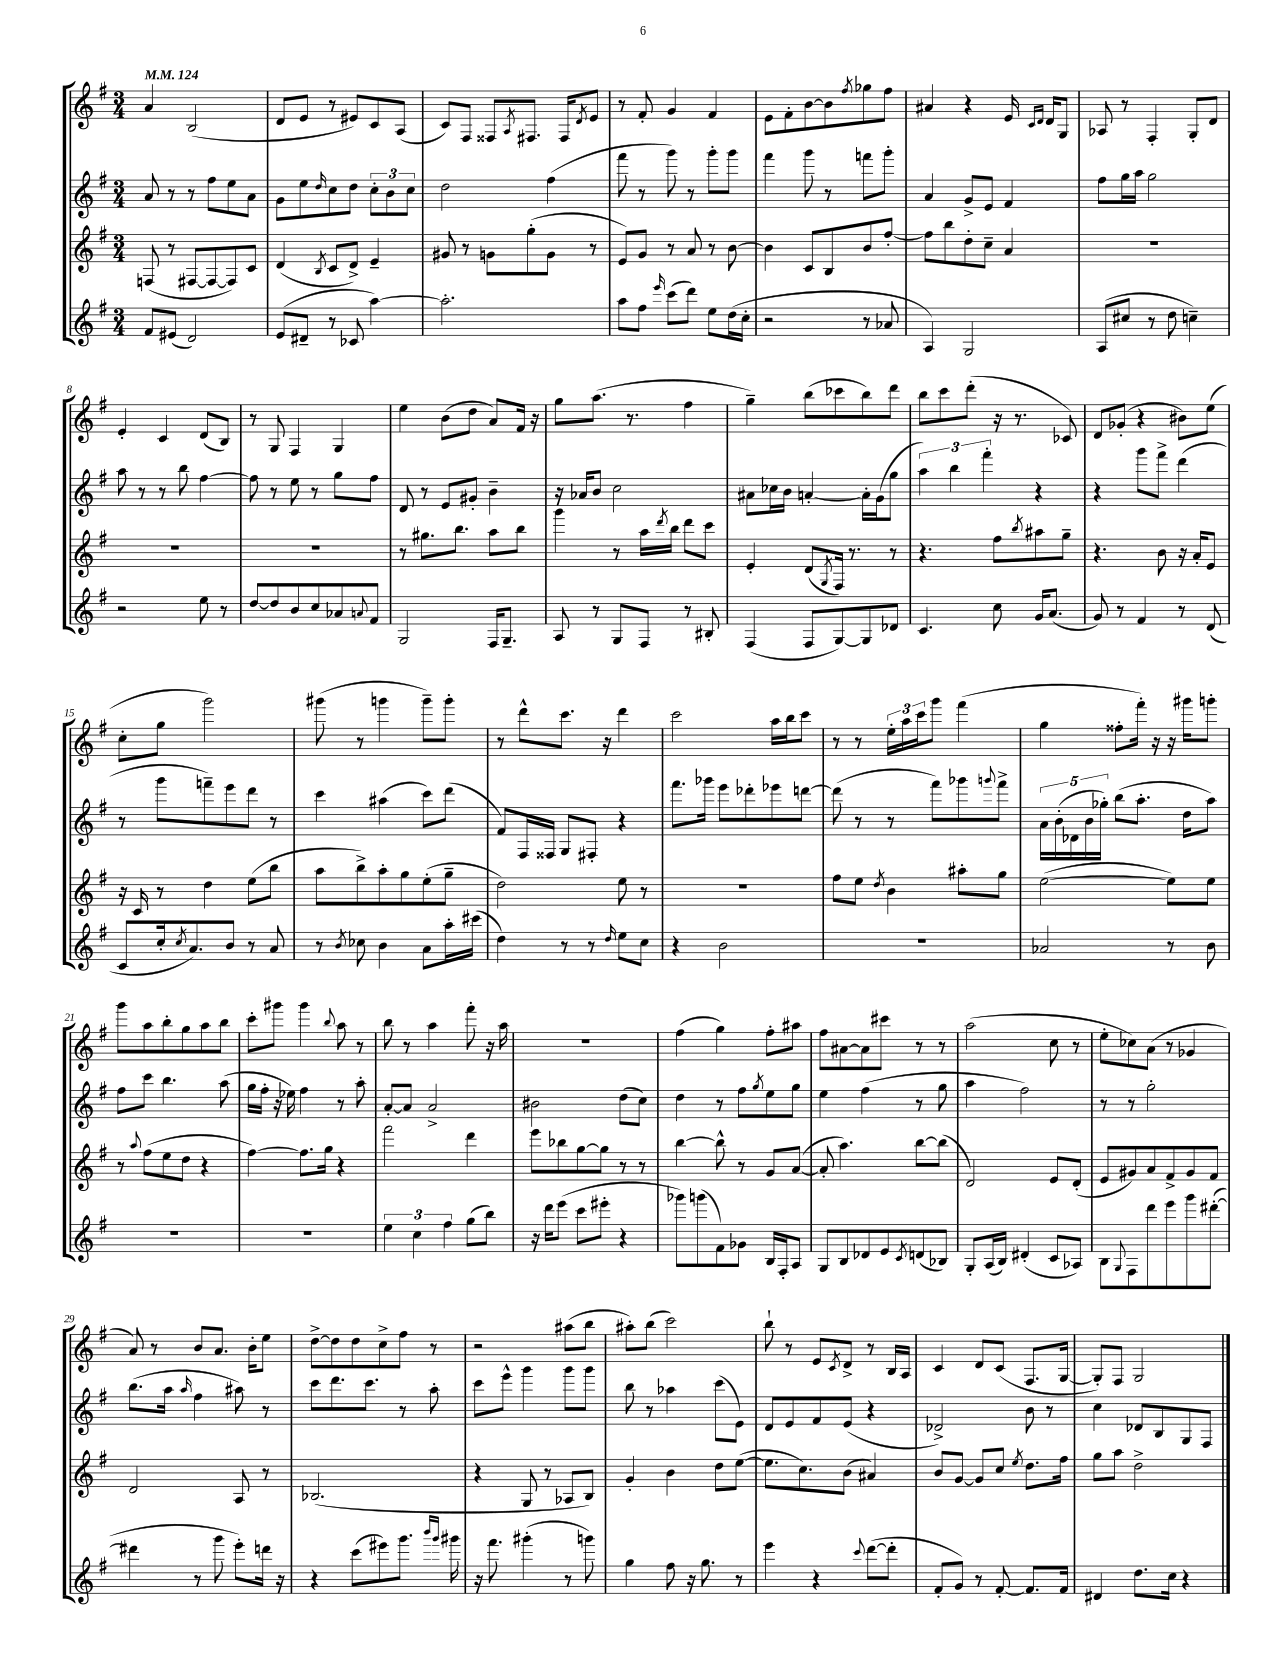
<<
\new StaffGroup <<
\new Staff = "s0" {
    \clef treble \key g \major \numericTimeSignature \time 3/4 \tempo 4 = 124
    a'4 b2( |
    d'8 e'8 r8 eis'8) c'8 a8( |
    c'8) fis8 fisis8 \acciaccatura { a8 } fis8. fis16 \acciaccatura { d'8 } e'8 |
    r8 fis'8-. g'4 fis'4 |
    e'8 fis'8-. b'8~ b'8 \acciaccatura { fis''8 } ges''8 fis''8 |
    ais'4 r4 e'16 \grace { c'16 d'16 } d'16 g8 |
    aes8 r8 fis4-. g8-. d'8 |
    e'4-. c'4 d'8( b8) |
    r8 g8 fis4 g4 |
    e''4 b'8( d''8 a'8) fis'16 r16 |
    g''8 a''8.( r8. fis''4 |
    g''4--) b''8( ces'''8 b''8) d'''8 |
    b''8 c'''8 d'''8-.( r16 r8. ces'8) |
    d'8 ges'8-.( r4 bis'8) e''8( |
    c''8-. g''8 g'''2) |
    gis'''8( r8 g'''4 g'''8--) g'''8-. |
    r8 d'''8-^ c'''8. r16 d'''4 |
    c'''2 a''16 b''16 c'''8 |
    r8 r8 \tuplet 3/2 { e''16-. a''16 c'''16 } g'''8 fis'''4( |
    g''4 fisis''8-. fis'''16-.) r16 r16 gis'''16 g'''8-. |
    g'''8 a''8 b''8-. g''8 a''8 b''8 |
    c'''8-. gis'''8 gis'''4 \appoggiatura { b''8 } a''8 r8 |
    b''8 r8 a''4 fis'''8-. r16 a''16 |
    R2. |
    fis''4( g''4) fis''8-. ais''8 |
    fis''8 ais'8~ ais'8 cis'''8 r8 r8 |
    a''2( c''8 r8 |
    e''8-. ces''8) a'8( r8 ges'4 |
    a'8) r8 b'8 a'8. b'16-. e''8 |
    d''8~-> d''8 d''8 c''8-> fis''8 r8 |
    r2 ais''8( b''8 |
    ais''8-.) b''8( c'''2) |
    b''8-! r8 e'8 \acciaccatura { c'8 } d'8-> r8 b16 a16 |
    c'4 d'8 c'8( fis8. g16~ |
    g8-.) fis8 g2 \bar "|." |
}
\new Staff = "s1" {
    \clef treble \key g \major \numericTimeSignature \time 3/4
    a'8 r8 r8 fis''8 e''8 a'8 |
    g'8 e''8 \grace { d''16 } c''8 d''8 \tuplet 3/2 { c''8-. b'8 c''8 } |
    d''2 fis''4( |
    fis'''8 r8 g'''8) r8 g'''8-. g'''8 |
    fis'''4 g'''8 r8 f'''8 g'''8-. |
    a'4 g'8-> e'8 fis'4 |
    fis''8 g''16 a''16 g''2 |
    a''8 r8 r8 b''8 fis''4~ |
    fis''8 r8 e''8 r8 g''8 fis''8 |
    d'8 r8 e'8 gis'8-. b'4-- |
    r16 aes'16 b'8 c''2 |
    ais'8 ces''16 b'16 a'4~-. a'16-. g'16( g''8 |
    \tuplet 3/2 { a''4) b''4 fis'''4-. } r4 |
    r4 g'''8 fis'''8-> d'''4( |
    r8 g'''8 f'''8--) e'''8 d'''8 r8 |
    c'''4 ais''4( c'''8) d'''8( |
    fis'8) fis16 fisis16 g8 fis8-. r4 |
    fis'''8. ges'''16 e'''8 des'''8-. ees'''8 d'''8~ |
    d'''8( r8 r8 fis'''8) ges'''8 \appoggiatura { g'''8 } fis'''8-> |
    \tuplet 5/4 { a'16 b'16-.( des'16 b'16 ges''16-.) } b''8( a''8.-. d''16 a''8) |
    fis''8 c'''8 b''4. a''8( |
    g''16 fis''16-. r16 ees''16) fis''4 r8 a''8-. |
    a'8~-. a'8 a'2-> |
    bis'2 d''8( c''8) |
    d''4 r8 fis''8 \acciaccatura { g''8 } e''8 g''8 |
    e''4 fis''4( r8 g''8 |
    a''4 fis''2) |
    r8 r8 g''2-. |
    b''8.( a''16 \grace { a''16 } fis''4 ais''8) r8 |
    c'''8 d'''8. c'''8. r8 a''8-. |
    c'''8 e'''8-^ g'''4 g'''8 g'''8 |
    b''8 r8 aes''4 c'''8( e'8) |
    d'8 e'8 fis'8 e'8( r4 |
    des'2->) b'8 r8 |
    c''4 des'8 b8 g8 fis8 \bar "|." |
}
\new Staff = "s2" {
    \clef treble \key g \major \numericTimeSignature \time 3/4
    f8( r8 fis8~ fis8~ fis8) c'8 |
    d'4( \acciaccatura { b8 } c'8 d'8->) e'4-- |
    gis'8 r8 g'8 g''8-.( g'8 r8 |
    e'8) g'8 r8 a'8 r8 b'8~ |
    b'4 c'8 b8 b'8 fis''8~-. |
    fis''8 b''8 d''8-. c''8-- a'4 |
    R2. |
    R2. |
    R2. |
    r8 gis''8. b''8. a''8 b''8 |
    g'''4 r8 a''16 \acciaccatura { d'''8 } b''16 d'''8 c'''8 |
    e'4-. d'8( \acciaccatura { g8 } fis16) r8. r8 |
    r4. fis''8 \acciaccatura { b''8 } ais''8 g''8-- |
    r4. b'8 r16 a'16-. e'8 |
    r16 c'16 r8 d''4 e''8( b''8 |
    a''8 b''8->) a''8-. g''8 e''8-.( g''8-- |
    d''2) e''8 r8 |
    R2. |
    fis''8 e''8 \acciaccatura { d''8 } b'4 ais''8-. g''8 |
    e''2~( e''8) e''8 |
    r8 \appoggiatura { a''8 } fis''8( e''8 d''8 r4 |
    fis''4~) fis''8. g''16 r4 |
    fis'''2 d'''4 |
    e'''8 bes''8 g''8~ g''8 r8 r8 |
    b''4~ b''8-^ r8 g'8 a'8~( |
    a'8-. a''4.) b''8~ b''8( |
    d'2) e'8 d'8-.( |
    e'8 gis'8) a'8 fis'8-> gis'8 fis'8 |
    d'2 a8 r8 |
    bes2.( |
    r4 g8 r8 aes8 b8) |
    g'4-. b'4 d''8 e''8~( |
    e''8. c''8.) b'8( ais'4) |
    b'8 g'8~ g'8 c''8 \acciaccatura { e''8 } d''8. fis''16 |
    g''8 a''8 d''2-> \bar "|." |
}
\new Staff = "s3" {
    \clef treble \key g \major \numericTimeSignature \time 3/4
    fis'8 eis'8( d'2) |
    e'8( dis'8-- r8 ces'8 a''4~) |
    a''2.-. |
    a''8 fis''8 \grace { e'''16 } c'''8( d'''8) e''8 d''16( c''16-. |
    r2 r8 aes'8 |
    a4) g2 |
    a8( cis''8 r8 d''8 c''4--) |
    r2 e''8 r8 |
    d''8~ d''8 b'8 c''8 aes'8 \appoggiatura { a'8 } fis'8 |
    g2 fis16 g8.-- |
    a8 r8 g8 fis8 r8 bis8-. |
    fis4( fis8 g8~) g8 des'8 |
    c'4. c''8 g'16 a'8.( |
    g'8) r8 fis'4 r8 d'8( |
    c'8 c''16-. \acciaccatura { c''8 } a'8.) b'8 r8 a'8 |
    r8 \acciaccatura { b'8 } ces''8 b'4 a'8 a''16-. cis'''16( |
    d''4) r8 r8 \grace { d''16 } e''8 c''8 |
    r4 b'2 |
    R2. |
    aes'2 r8 b'8 |
    R2. |
    R2. |
    \tuplet 3/2 { e''4 c''4 fis''4 } g''8( b''8) |
    r16 d'''16 e'''8( c'''8 eis'''8-. r4 |
    ges'''8) g'''8( fis'8) ges'8 b16 fis16-. a8 |
    g8 b8 des'8 e'8 \acciaccatura { c'8 } d'8( bes8) |
    g8-. a16( b16) dis'4-.( c'8 aes8) |
    b8 \appoggiatura { g8 } fis8 d'''8 e'''8 g'''8 dis'''8~-.( |
    dis'''4 r8 g'''8 e'''8-.) d'''16 r16 |
    r4 c'''8( eis'''8) g'''8. \grace { b'''16 g'''16 } gis'''16 |
    r16 fis'''8. gis'''4-.( r8 g'''8) |
    g''4 fis''8 r16 g''8. r8 |
    e'''4 r4 \appoggiatura { c'''8 } d'''8~( d'''8-. |
    fis'8-. g'8) r8 fis'8~-. fis'8. fis'16 |
    dis'4 d''8. c''16 r4 \bar "|." |
}
>>
>>
